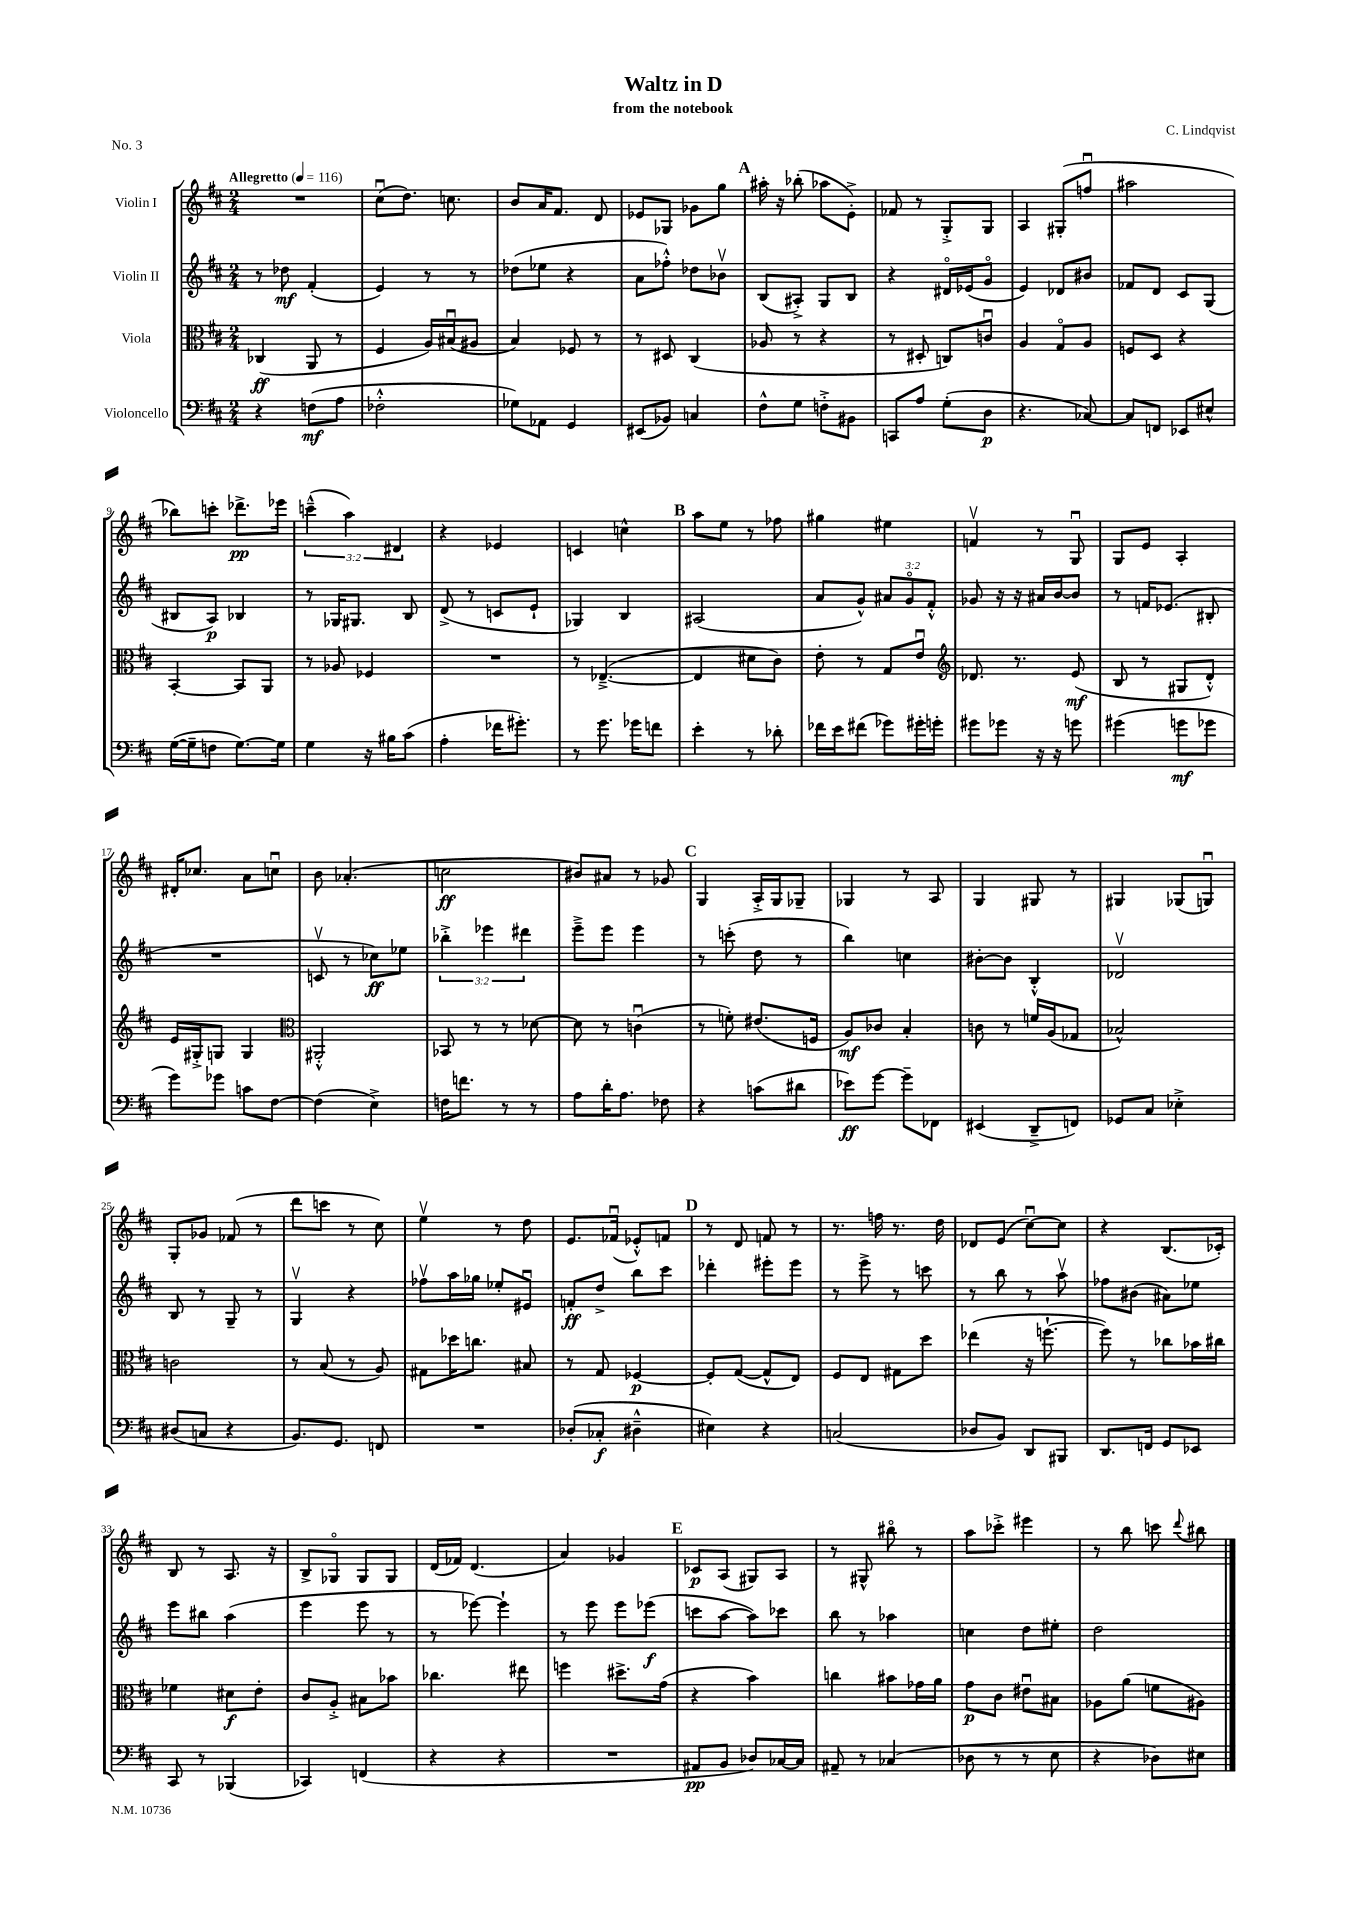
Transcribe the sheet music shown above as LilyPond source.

\header { title = "Waltz in D" composer = "C. Lindqvist" subtitle = "from the notebook" piece = "No. 3" }
<<
\new StaffGroup <<
\new Staff = "s0" \with { instrumentName = "Violin I" } {
    \clef treble \key d \major \numericTimeSignature \time 2/4 \override Staff.TupletNumber.text = #tuplet-number::calc-fraction-text \tempo "Allegretto" 4 = 116
    \autoBeamOff R2 |
    cis''8[\downbow( d''8.]) c''8. |
    b'8[ a'16 fis'8.] d'8 |
    ees'8[ ges8] ges'8[ g''8] |
    \mark \markup { \bold "A" } ais''16-. r16 bes''8-.( aes''8[ e'8]-.->) |
    fes'8 r8 g8[-.-> g8] |
    a4 gis8[-.( f''8]\downbow |
    ais''2 |
    bes''8[) c'''8]-. des'''8.[->\pp ees'''16] |
    \tuplet 3/2 { c'''4---^( a''4) dis'4 } |
    r4 ees'4 |
    c'4 c''4-^ |
    \mark \markup { \bold "B" } a''8[ e''8] r8 fes''8 |
    gis''4 eis''4 |
    f'4\upbow r8 g8\downbow |
    g8[ e'8] a4-. |
    dis'16[-. ces''8.] a'8[ c''8]\downbow |
    b'8 aes'4.-.( |
    c''2\ff |
    bis'8[) ais'8] r8 ges'8 |
    \mark \markup { \bold "C" } g4 a16[-.-> g16 ges8]-- |
    ges4 r8 a8 |
    g4 gis8 r8 |
    gis4 ges8[( g8]\downbow) |
    g8[-. ges'8] fes'8( r8 |
    d'''8[ c'''8] r8 cis''8) |
    e''4\upbow r8 d''8 |
    e'8.[ fes'16]\downbow( ees'8[-.-^) f'8] |
    \mark \markup { \bold "D" } r8 d'8 f'8 r8 |
    r8. f''16 r8. d''16 |
    des'8[ e'8]( cis''8[~\downbow) cis''8] |
    r4 b8.[( ces'16]-.) |
    b8 r8 a8. r16 |
    b8[-> ges8]\flageolet ges8[ ges8] |
    d'16[( fes'16]) d'4.( |
    a'4) ges'4 |
    \mark \markup { \bold "E" } ces'8[\p a8]( gis8[) a8] |
    r8 gis8-^ bis''8\flageolet r8 |
    a''8[ ces'''8]-.-> eis'''4 |
    r8 b''8 c'''8 \appoggiatura { d'''8 } bis''8 \bar "|." |
}
\new Staff = "s1" \with { instrumentName = "Violin II" } {
    \clef treble \key d \major \numericTimeSignature \time 2/4 \override Staff.TupletNumber.text = #tuplet-number::calc-fraction-text
    \autoBeamOff r8 des''8\mf fis'4-.( |
    e'4) r8 r8 |
    des''8[( ees''8] r4 |
    a'8[ fes''8]-.-^) des''8[ bes'8]\upbow |
    \mark \markup { \bold "A" } b8[( ais8]-.->) g8[ b8] |
    r4 dis'16[\flageolet ees'16( g'8]\flageolet |
    e'4) des'8[ bis'8] |
    fes'8[ d'8] cis'8[ g8]( |
    bis8[ a8]\p) bes4 |
    r8 ges16[ gis8.] b8 |
    d'8->( r8 c'8[ e'8]-! |
    ges4) b4 |
    \mark \markup { \bold "B" } ais2( |
    a'8[ g'8]-^) \tuplet 3/2 { ais'8[ g'8\flageolet fis'8]-.-^ } |
    ges'8 r16 r16 ais'16[ b'16~ b'8] |
    r8 f'16[ ees'8.]( bis8-. |
    R2 |
    c'8\upbow r8 ces''8[\ff) ees''8] |
    \tuplet 3/2 { bes''4-.-> ees'''4 dis'''4 } |
    e'''8[---> e'''8] e'''4 |
    \mark \markup { \bold "C" } r8 c'''8-.( d''8 r8 |
    b''4) c''4 |
    bis'8[~-. bis'8] b4-.-^ |
    des'2\upbow |
    b8 r8 g8-- r8 |
    g4\upbow r4 |
    fes''8[\upbow a''16 ges''16] ees''8[-. eis'8]\downbow |
    f'8[-.\ff d''8]-> b''8[ cis'''8] |
    \mark \markup { \bold "D" } des'''4-. eis'''8[-. eis'''8] |
    r8 e'''8-> r8 c'''8 |
    r8 b''8 r8 a''8\upbow |
    fes''8[ bis'8]( ais'8[) ees''8] |
    e'''8[ bis''8] a''4( |
    e'''4 e'''8 r8 |
    r8 ees'''8~) ees'''4-! |
    r8 e'''8 e'''8[ ees'''8]\f( |
    \mark \markup { \bold "E" } c'''8[ a''8]~ a''8[) ces'''8] |
    b''8 r8 aes''4 |
    c''4 d''8[ eis''8]-. |
    d''2 \bar "|." |
}
\new Staff = "s2" \with { instrumentName = "Viola" } {
    \clef alto \key d \major \numericTimeSignature \time 2/4
    \autoBeamOff ces4\ff( a,8 r8 |
    fis4 a16[) bis16\downbow( ais8] |
    b4) fes8 r8 |
    r8 dis8 cis4( |
    \mark \markup { \bold "A" } aes8 r8 r4 |
    r8 dis8-. c8[) c'8]\downbow |
    a4 g8[\flageolet a8] |
    f8[ d8] r4 |
    b,4~-. b,8[ a,8] |
    r8 aes8 fes4 |
    R2 |
    r8 ees4.~--->( |
    \mark \markup { \bold "B" } ees4 dis'8[ cis'8]) |
    e'8-. r8 g8[ e'8]\downbow |
    \clef treble des'8. r8. e'8\mf( |
    b8 r8 gis8[ d'8]-.-^) |
    e'16[ gis16-.-> g8] g4 |
    \clef alto ais,2-.-^ |
    bes,8 r8 r8 des'8~ |
    des'8 r8 c'4\downbow( |
    \mark \markup { \bold "C" } r8 f'8-.) eis'8.[( f16] |
    a8[\mf) ces'8] b4-. |
    c'8 r8 f'16[ a16( ges8] |
    bes2-^) |
    c'2 |
    r8 b8( r8 a8) |
    gis8[ des''16 c''8.] bis8 |
    r8 g8 fes4~\p |
    \mark \markup { \bold "D" } fes8[-. g8]~( g8[-^ e8]) |
    fis8[ e8] gis8[ d''8] |
    ees''4( r16 f''8.~-! |
    f''8) r8 ces''8[ bes'16 cis''16] |
    fes'4 dis'8[\f e'8]-. |
    cis'8[ a8]-.-> bis8[ bes'8] |
    ces''4. eis''8 |
    f''4 dis''8.[-> g'16]( |
    \mark \markup { \bold "E" } r4 b'4) |
    c''4 bis'8[ ges'16 a'16] |
    g'8[\p cis'8] eis'8[\downbow bis8] |
    aes8[ a'8]( f'8[ ais8]) \bar "|." |
}
\new Staff = "s3" \with { instrumentName = "Violoncello" } {
    \clef bass \key d \major \numericTimeSignature \time 2/4
    \autoBeamOff r4 f8[\mf( a8] |
    fes2-.-^ |
    ges8[) aes,8] g,4 |
    eis,8[( bes,8]) c4 |
    \mark \markup { \bold "A" } fis8[-^ g8] f8[-.-> bis,8] |
    c,8[ a8] g8[-.( d8]\p |
    r4. ces8~) |
    ces8[ f,8] ees,8[ eis8]-^ |
    g16[~( g16-- f8] g8.[~) g16] |
    g4 r16 bis16[ cis'8]( |
    a4-. fes'16[ gis'8.]-.) |
    r8 g'8. ges'16[ f'8] |
    \mark \markup { \bold "B" } e'4-. r8 des'8-. |
    fes'16[ e'16 fis'8]( ges'8[) gis'16-. g'16]-. |
    gis'8[ ges'8] r16 r16 g'8 |
    gis'4( g'8[\mf ges'8] |
    g'8[) ges'8] c'8[ fis8]~ |
    fis4( e4->) |
    f16[ f'8.] r8 r8 |
    a8[ d'16-. a8.] fes8 |
    \mark \markup { \bold "C" } r4 c'8[( dis'8] |
    ees'8[\ff) g'8]~ g'8[-- fes,8] |
    eis,4( d,8[---> f,8]) |
    ges,8[ cis8] ees4-.-> |
    dis8[( c8] r4 |
    b,8.[) g,8.] f,8 |
    R2 |
    des8[-.( ces8]-.\f dis4---^ |
    \mark \markup { \bold "D" } eis4) r4 |
    c2( |
    des8[ b,8]) d,8[ bis,,8] |
    d,8.[ f,16] g,8[ ees,8] |
    cis,8 r8 bes,,4( |
    ces,4) f,4( |
    r4 r4 |
    R2 |
    \mark \markup { \bold "E" } ais,8[\pp b,8] des8[) ces16~ ces16] |
    ais,8-- r8 ces4( |
    des8 r8 r8 e8 |
    r4 des8[) eis8] \bar "|." |
}
>>
>>
